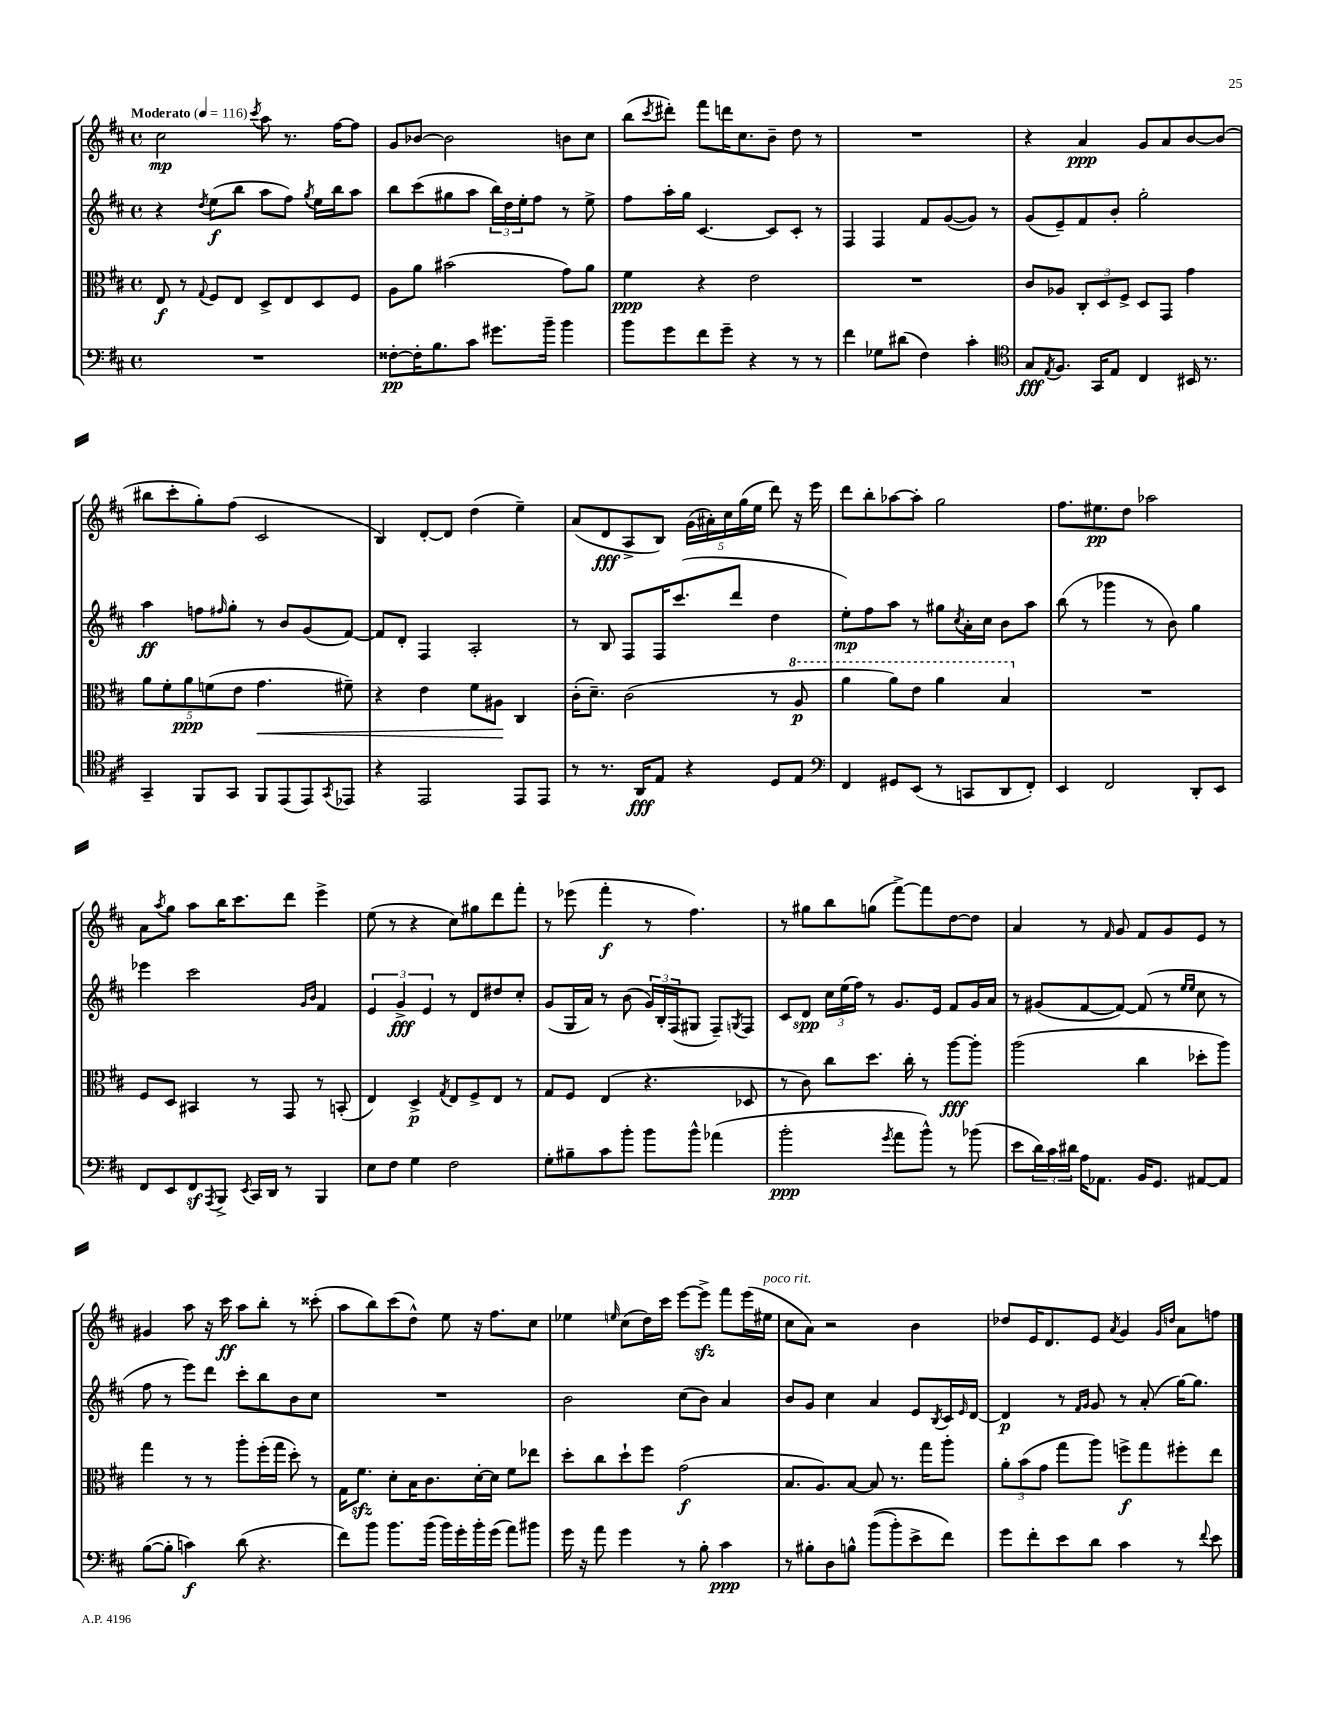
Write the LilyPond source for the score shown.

<<
\new StaffGroup <<
\new Staff = "s0" {
    \clef treble \key d \major \defaultTimeSignature \time 4/4 \tempo "Moderato" 4 = 116
    cis''2\mp \acciaccatura { cis'''8 } a''8 r8. fis''16~ fis''8 |
    g'8 bes'8~ bes'2 b'8 cis''8 |
    b''8( \acciaccatura { cis'''8 } dis'''8-.) fis'''8 d'''16 cis''8. b'8-- d''8 r8 |
    R1 |
    r4 a'4\ppp g'8 a'8 b'8~ b'8( |
    bis''8 cis'''8-. g''8-.) fis''8( cis'2 |
    b4) d'8~-. d'8 d''4( e''4--) |
    a'8( d'8\fff a8-> b8) \tuplet 5/4 { g'16( ais'16-.) cis''16 g''16( e''16 } d'''8) r16 e'''16 |
    d'''8 b''8-. aes''8~ aes''8-. g''2 |
    fis''8. eis''8.\pp d''8 aes''2 |
    a'8 \acciaccatura { a''8 } g''8 a''8 b''16 cis'''8. d'''8 e'''4-> |
    e''8( r8 r4 cis''8) gis''8 d'''8 fis'''8-. |
    r8 ees'''8( fis'''4-.\f r8 fis''4.) |
    r8 gis''8 b''8 g''8( fis'''8~->) fis'''8 d''8~ d''8 |
    a'4 r8 \grace { fis'16 } g'8 fis'8 g'8 e'8 r8 |
    gis'4 a''8 r16 cis'''16\ff a''8 b''8-. r8 cisis'''8-.( |
    a''8 b''8) cis'''8( d''8-^) e''8 r16 fis''8. cis''8 |
    ees''4 \grace { e''16 } cis''8( d''16) cis'''16 e'''8~ e'''8->\sfz fis'''8 e'''16( eis''16^\markup { \italic "poco rit." } |
    cis''8 a'8) r2 b'4 |
    des''8 e'16 d'8. e'8 \acciaccatura { a'8 } g'4 \grace { g'16 d''16 } a'8 f''8 \bar "|." |
}
\new Staff = "s1" {
    \clef treble \key d \major \defaultTimeSignature \time 4/4
    r4 \acciaccatura { d''8 } e''8\f( b''8 a''8 fis''8) \acciaccatura { g''8 } e''16 b''16 a''8 |
    b''8 cis'''8( gis''8 a''8 \tuplet 3/2 { b''16) d''16 e''16-. } fis''8 r8 e''8-> |
    fis''8 a''16-. g''16 cis'4.~ cis'8 cis'8-. r8 |
    fis4 fis4 fis'8 g'8~( g'8) r8 |
    g'8( e'8--) fis'8 b'8-. g''2-. |
    a''4\ff f''8 \grace { fis''16 } g''8-. r8 b'8 g'8( fis'8~) |
    fis'8 d'8-. fis4 a2-. |
    r8 b8 fis8 fis16 cis'''8.( d'''8 d''4 |
    e''8-.\mp) fis''8 a''8 r8 gis''8 \acciaccatura { cis''8 } a'16-. cis''16 b'8 a''8 |
    b''8( r8 ges'''4 r8 b'8) g''4 |
    ees'''4 cis'''2 \grace { g'16 b'16 } fis'4 |
    \tuplet 3/2 { e'4 g'4->\fff e'4 } r8 d'8 dis''8 cis''8-. |
    g'8( g16 a'16) r8 b'8( \tuplet 3/2 { g'16) b16-. fis16( } gis8 fis8--) \acciaccatura { g8 } fis8 |
    cis'8 d'8\spp \tuplet 3/2 { cis''16 e''16( fis''16) } r8 g'8. e'16 fis'8 g'16 a'16 |
    r8 gis'8( fis'8~ fis'8~) fis'8( r8 \grace { e''16 e''16 } cis''8 r8 |
    fis''8 r8 e'''8) d'''8 cis'''8-. b''8 b'8 cis''8 |
    R1 |
    b'2 cis''8( b'8) a'4 |
    b'8 g'8 cis''4 a'4 e'8 \acciaccatura { b8 } cis'16 \grace { e'16 } d'16~ |
    d'4\p r8 \grace { fis'16 g'16 } g'8 r8 a'8-.( g''16~) g''8. \bar "|." |
}
\new Staff = "s2" {
    \clef alto \key d \major \defaultTimeSignature \time 4/4
    e8\f r8 \appoggiatura { g8 } fis8 e8 d8-> e8 d8 fis8 |
    a8 a'8 bis'2( g'8) a'8 |
    fis'4\ppp r4 e'2 |
    R1 |
    cis'8 aes8 \tuplet 3/2 { cis8-. d8 fis8-> } d8 g,8 g'4 |
    \tuplet 5/4 { a'8 fis'8-. a'8\ppp f'8( e'8 } g'4.\< fis'8--) |
    r4 e'4 fis'8 ais8\! cis4 |
    cis'16-.( d'8.--) cis'2( r8 \ottava #1 a'8\p |
    a''4 a''8) e''8 a''4 b'4 \ottava #0 |
    R1 |
    fis8 d8 bis,4 r8 g,8 r8 b,8-.( |
    e4) d4->\p \acciaccatura { g8 } e8 fis8-> e8 r8 |
    g8 fis8 e4( r4. des8 |
    r8 cis'8) cis''8 d''8. cis''16-. r8 a''8~\fff a''8-. |
    a''2( cis''4 des''8-. a''8) |
    g''4 r8 r8 a''8-. fis''16-.( g''16 d''8-.) r8 |
    g16 fis'8.\sfz d'8-. b16 cis'8. d'16~-. d'16 fis'8 ees''8 |
    d''8-. cis''8 d''8-! fis''8 g'2\f( |
    b8. a8.) b8~ b8 r8. g''16 a''8-. |
    \tuplet 3/2 { a'8-. b'8( g'8 } g''8 a''8) f''8->\f g''8 fis''8-. e''8 \bar "|." |
}
\new Staff = "s3" {
    \clef bass \key d \major \defaultTimeSignature \time 4/4
    R1 |
    fisis8~-.\pp fisis16-. b8. cis'8 gis'8. b'16-- b'4 |
    b'8 g'8 fis'8 g'8-- r4 r8 r8 |
    fis'4 ges8 dis'8( fis4) cis'4-. |
    \clef tenor g8\fff \acciaccatura { e8 } fis8. g,16 e8 cis4 bis,16 r8. |
    g,4-- fis,8 g,8 fis,8 e,8( e,8) \acciaccatura { g,8 } ees,8 |
    r4 e,2 e,8 e,8 |
    r8 r8. a,16\fff e8 r4 d8 e8 |
    \clef bass fis,4 gis,8 e,8( r8 c,8 d,8 fis,8-.) |
    e,4 fis,2 d,8-. e,8 |
    fis,8 e,8 fis,8\sf \acciaccatura { a,,8 } b,,8-> \acciaccatura { e,8 } cis,16 d,16 r8 b,,4 |
    e8 fis8 g4 fis2 |
    g8-. bis8-- cis'8 b'8-. b'8 b'8-^ aes'4( |
    b'2-.\ppp \acciaccatura { g'8 } a'8 b'8-^) r8 bes'8( |
    e'8 \tuplet 3/2 { d'16) cis'16 dis'16 } a16 aes,8. b,16 g,8. ais,8~ ais,8 |
    b8~( b8-. c'4\f) d'8( r4. |
    fis'8) b'8 b'8. b'16( b'16) g'16-. b'16-. g'16( a'8) bis'8 |
    g'16 r16 a'8 g'4 r8 b8-. cis'4\ppp |
    r8 bis8-. d8 b8-^ b'8(\( b'8-.) e'8-> fis'8\) |
    g'8 fis'8-. e'8 d'8 cis'4 r8 \appoggiatura { fis'8 } e'8 \bar "|." |
}
>>
>>
\layout { \context { \Score \remove "Bar_number_engraver" } }
